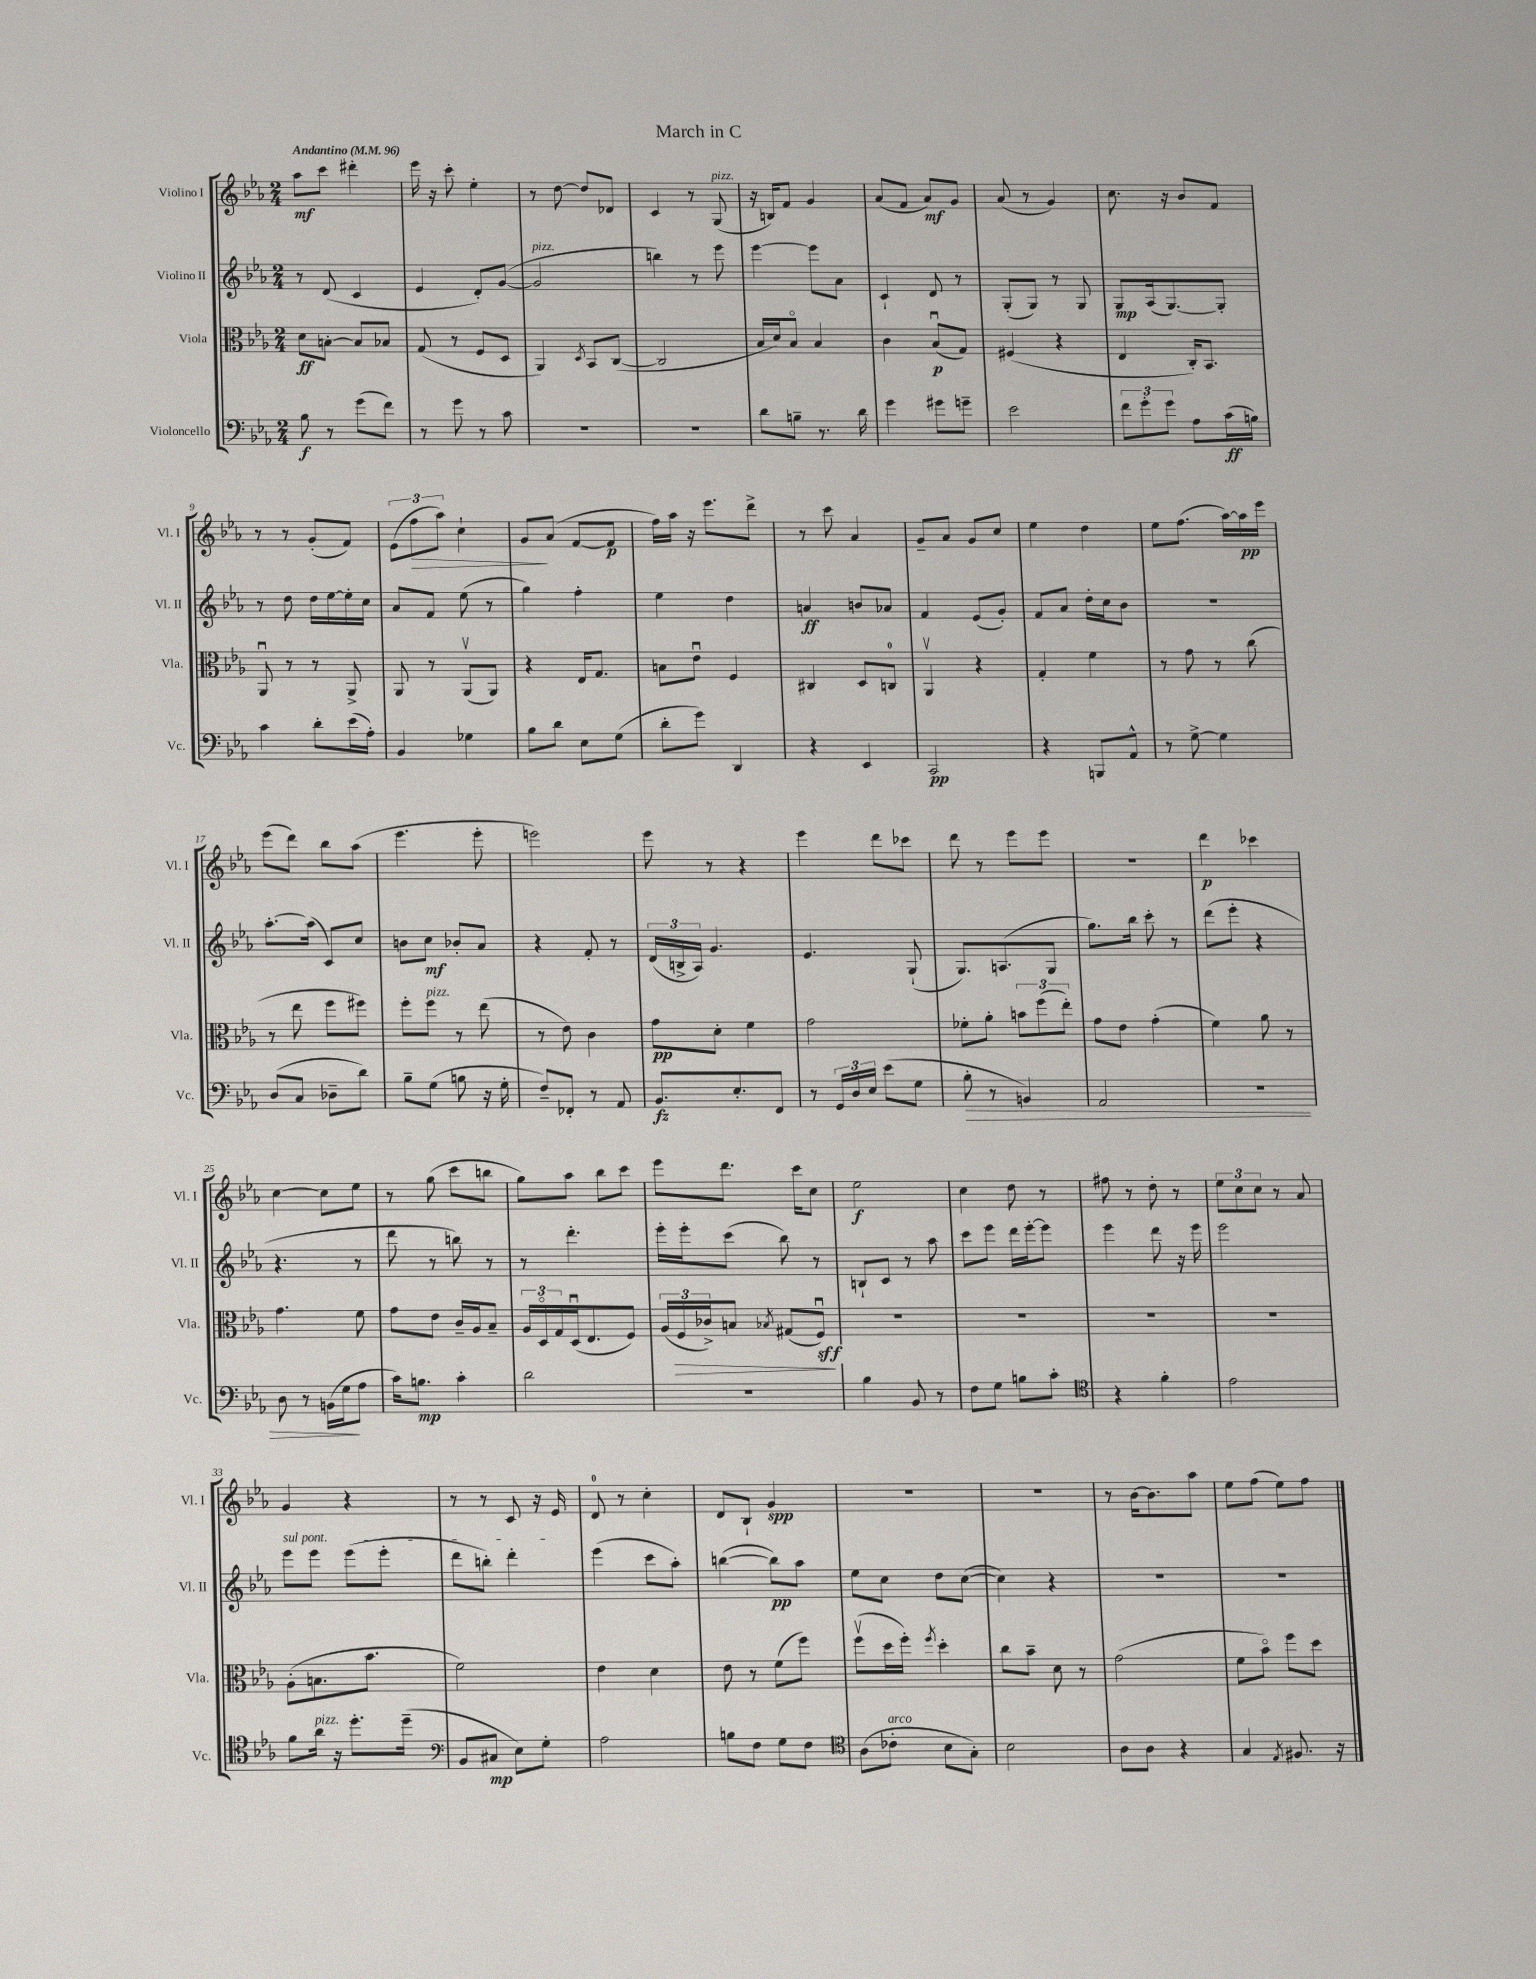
\header { title = "March in C" }
<<
\new StaffGroup <<
\new Staff = "s0" \with { instrumentName = "Violino I" shortInstrumentName = "Vl. I" } {
    \clef treble \key ees \major \numericTimeSignature \time 2/4 \tempo "Andantino" 4 = 96
    aes''8\mf c'''8 dis'''4-. |
    ees'''16 r16 c'''8-. ees''4-. |
    r8 d''8~ d''8 des'8 |
    c'4 r8 g8^\markup { \italic "pizz." }( |
    r16 b16) f'8 g'4 |
    aes'8( f'8 aes'8\mf) g'8 |
    aes'8( r8 g'4) |
    c''8. r16 bes'8 f'8 |
    r8 r8 g'8-.( f'8) |
    \tuplet 3/2 { ees'8( f''8\> aes''8) } c''4-! |
    g'8\! aes'8( f'8~ f'8\p |
    f''16) aes''16 r16 ees'''8. d'''8-> |
    r8 c'''8 aes'4 |
    g'8-- aes'8 g'8 c''8 |
    ees''4 d''4 |
    ees''8 f''8.( aes''16~) aes''16\pp ees'''16 |
    ees'''8( d'''8) bes''8 aes''8( |
    ees'''4. ees'''8-. |
    e'''2) |
    ees'''8 r8 r4 |
    ees'''4 d'''8 ces'''8 |
    d'''8 r8 ees'''8 ees'''8 |
    R2 |
    d'''4\p ces'''4 |
    c''4~ c''8 ees''8 |
    r8 g''8( c'''8 b''8 |
    g''8) aes''8 bes''8 c'''8 |
    ees'''8 d'''8. c'''16 c''8 |
    ees''2\f |
    c''4 d''8 r8 |
    fis''8 r8 d''8-. r8 |
    \tuplet 3/2 { ees''8 c''8 c''8 } r8 aes'8 |
    g'4 r4 |
    r8 r8 c'8 r16 ees'16 |
    d'8-0 r8 c''4-. |
    d'8 bes8-! g'4\spp |
    R2 |
    r2 |
    r8 bes'16~ bes'8. aes''8 |
    ees''8 f''8( ees''8) f''8 \bar "|." |
}
\new Staff = "s1" \with { instrumentName = "Violino II" shortInstrumentName = "Vl. II" } {
    \clef treble \key ees \major \numericTimeSignature \time 2/4
    r8 d'8( c'4 |
    ees'4 d'8-.) g'8~( |
    g'2^\markup { \italic "pizz." } |
    b''4) r8 ees'''8 |
    ees'''4~ ees'''8 aes'8 |
    c'4-! d'8 r8 |
    g8-.( g8) r8 g8 |
    g8\mp aes16( g8.~) g8-. |
    r8 d''8 d''16 ees''16~ ees''16-. c''16 |
    aes'8 f'8 ees''8( r8 |
    g''4) f''4-. |
    ees''4 d''4 |
    a'4\ff b'8 aes'8 |
    f'4 ees'8( g'8-.) |
    f'8 aes'8 d''16-. c''16 bes'8 |
    R2 |
    aes''8.~-. aes''16( c'8) c''8 |
    b'8 c''8\mf bes'8-. aes'8 |
    r4 f'8-. r8 |
    \tuplet 3/2 { d'16( b16-> aes16) } g'4. |
    ees'4. g8-!( |
    g8.) a8.( g8 |
    g''8.) bes''16 c'''8-. r8 |
    d'''8( ees'''8-. r4 |
    r4. r8 |
    d'''8 r8 b''8) r8 |
    r8 d'''4.-. |
    ees'''16-. ees'''16-. c'''8( bes''8) r8 |
    b8-! c'8 r8 aes''8 |
    c'''8 ees'''8 d'''16 ees'''16~-. ees'''8 |
    ees'''4 d'''8 r16 ees'''16 |
    ees'''2 |
    \once \override TextSpanner.bound-details.left.text = \markup { \italic "sul pont." } ees'''8\startTextSpan ees'''8 ees'''8( ees'''8-. |
    d'''8 b''8-.) d'''4-.\stopTextSpan |
    ees'''4( c'''8 aes''8-.) |
    b''4~( b''8\pp) aes''8 |
    ees''8 c''8 d''8 c''8~( |
    c''4) r4 |
    R2 |
    R2 \bar "|." |
}
\new Staff = "s2" \with { instrumentName = "Viola" shortInstrumentName = "Vla." } {
    \clef alto \key ees \major \numericTimeSignature \time 2/4
    d'8\ff b8~-. b8 bes8 |
    g8( r8 f8 d8 |
    aes,4) \acciaccatura { d8 } bes,8 c8~( |
    c2 |
    bes16 d'16) bes8\flageolet bes4 |
    c'4 bes8\downbow\p( g8) |
    fis4( r4 |
    ees4 c16-.) bes,8. |
    aes,8\downbow r8 r8 aes,8-> |
    aes,8 r8 aes,8\upbow( aes,8) |
    r4 ees16 g8. |
    b8 ees'8\downbow f4 |
    cis4 d8 c8-0 |
    aes,4\upbow r4 |
    g4-. f'4 |
    r8 g'8 r8 c''8( |
    r8 ees''8 f''8 fis''8) |
    f''8-. f''8^\markup { \italic "pizz." } r8 ees''8( |
    r8 ees'8) c'4 |
    g'8\pp d'8-. f'4 |
    g'2 |
    fes'8-. aes'8-. \tuplet 3/2 { b'8 f''8( ees''8-.) } |
    g'8 ees'8 g'4-.( |
    f'4) aes'8 r8 |
    g'4. f'8 |
    g'8 ees'8 c'16-- aes16 bes8-- |
    \tuplet 3/2 { aes16 d16\flageolet g16 } d16\downbow( ees8. f8) |
    \tuplet 3/2 { aes16( f16\> ces'16->) } b8 \acciaccatura { bes8 } gis8( f8\downbow\sff\!) |
    R2 |
    R2 |
    R2 |
    R2 |
    aes8-.( b8. bes'8. |
    f'2) |
    ees'4 d'4 |
    ees'8 r8 f'8( f''8) |
    f''8\upbow( d''16 f''16-.) \acciaccatura { f''8 } d''4-. |
    c''8 bes'8-- d'8 r8 |
    g'2( |
    f'8 bes'8\flageolet) f''8 d''8 \bar "|." |
}
\new Staff = "s3" \with { instrumentName = "Violoncello" shortInstrumentName = "Vc." } {
    \clef bass \key ees \major \numericTimeSignature \time 2/4
    bes8\f r8 g'8( f'8) |
    r8 g'8 r8 c'8 |
    R2 |
    R2 |
    d'8 b8-- r8. d'16 |
    g'4 gis'8 g'8-- |
    ees'2 |
    \tuplet 3/2 { f'8 g'8-. g'8 } aes8 c'16\ff( b16) |
    c'4 d'8-. ees'16( aes16-.) |
    bes,4 ges4 |
    bes8 d'8 ees8 g8( |
    d'8-. g'8) d,4 |
    r4 ees,4 |
    c,2\pp |
    r4 b,,8 aes,8-^ |
    r8 g8~-> g4 |
    d8( c8 des8-- d'8) |
    bes8-- g8( b8 r16 g16-. |
    f8--) fes,8-. r8 aes,8 |
    bes,8.\fz ees8.-. f,8 |
    r8 \tuplet 3/2 { g,16 d16 ees16 } ees'8( g8 |
    bes8-.\> r8 b,4) |
    aes,2 |
    R2 |
    d8 r8 b,16( g16\! aes8 |
    c'16) b8.\mp c'4-. |
    d'2 |
    R2 |
    bes4 bes,8 r8 |
    f8 g8 b8 c'8-. |
    \clef tenor r4 f'4-. |
    ees'2 |
    f'8 aes'16^\markup { \italic "pizz." } r16 d''8.-. d''16--( |
    \clef bass bes,8 cis8\mp ees8) g8-. |
    aes2 |
    b8 f8 g8 f8 |
    \clef tenor aes8( ces'8-.^\markup { \italic "arco" } bes8 g8-.) |
    bes2 |
    aes8 aes8 r4 |
    g4 \acciaccatura { ees8 } fis8. r16 \bar "|." |
}
>>
>>
